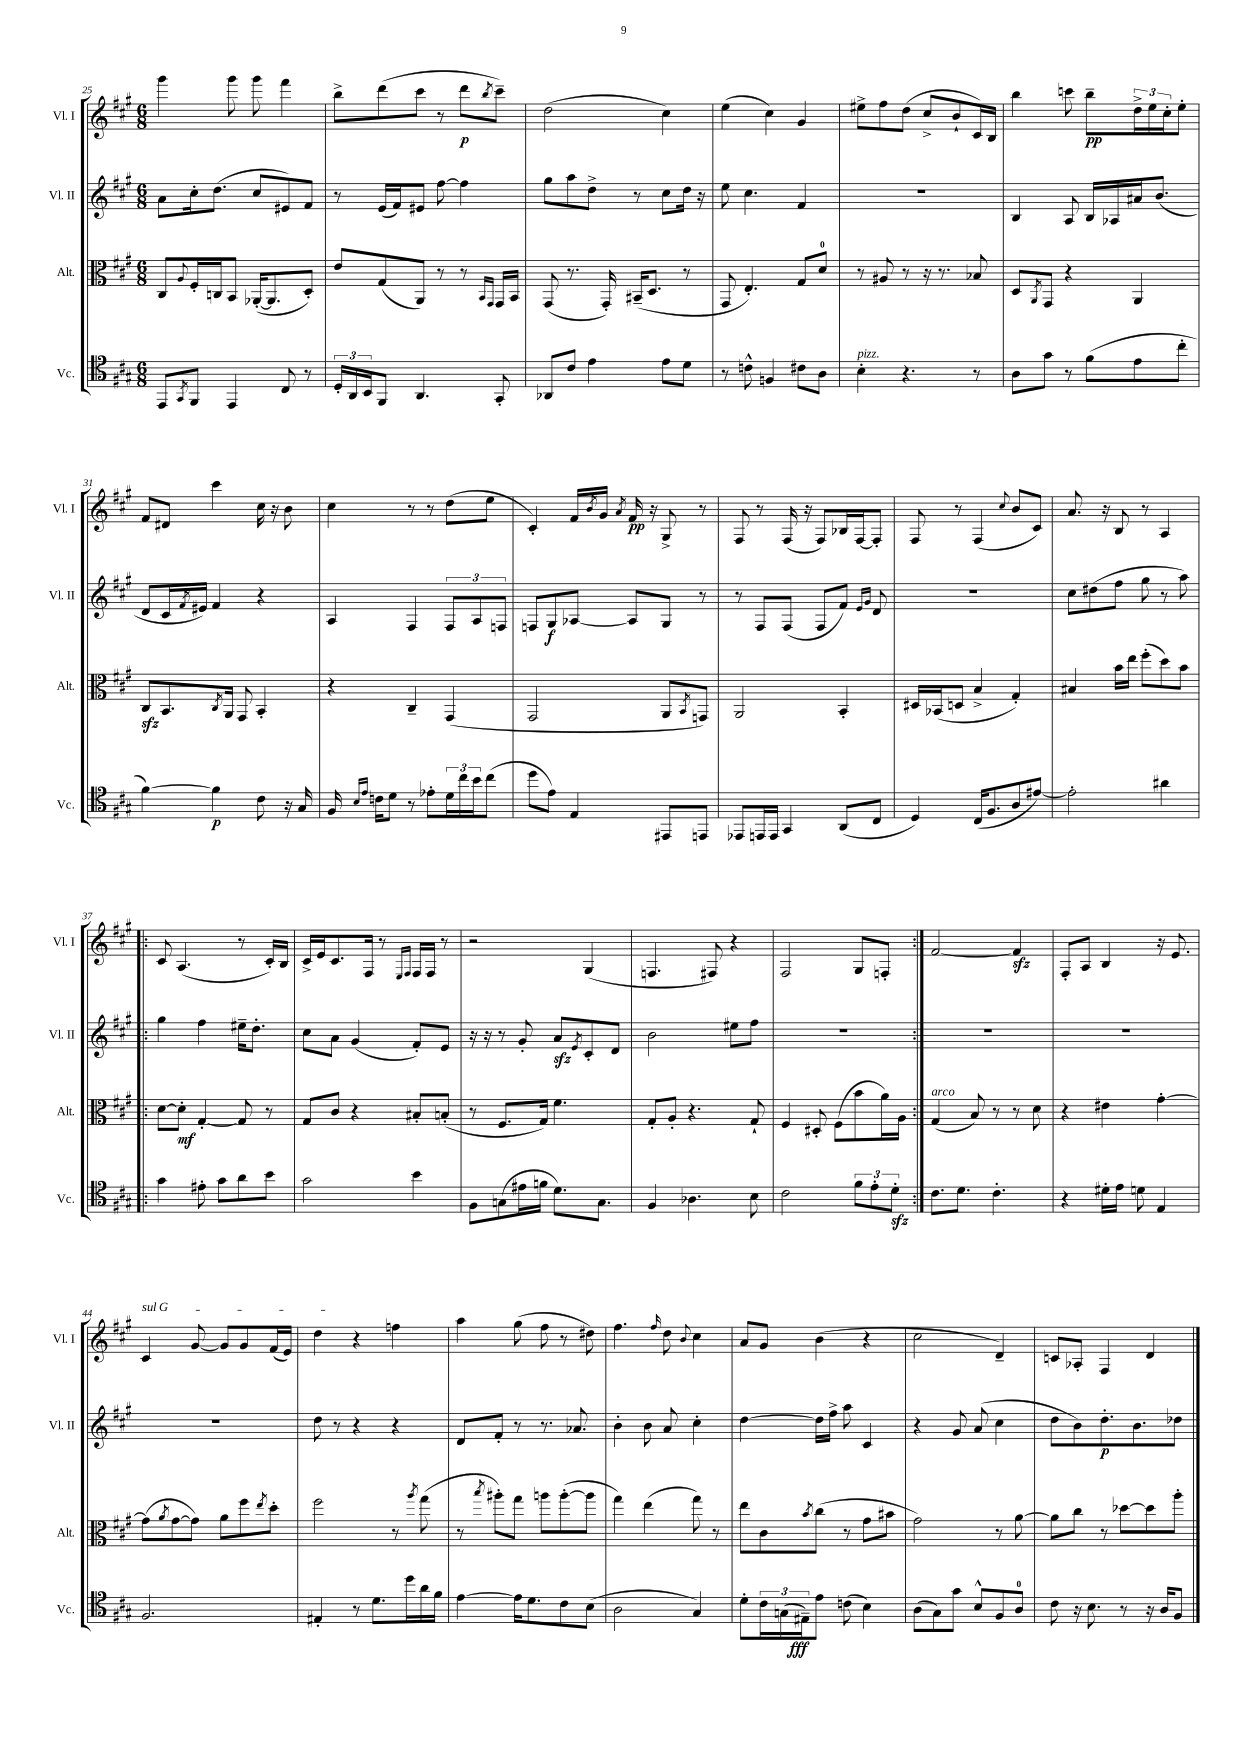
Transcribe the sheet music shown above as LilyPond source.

<<
\new StaffGroup <<
\new Staff = "s0" \with { instrumentName = "Vl. I" shortInstrumentName = "Vl. I" } {
    \clef treble \key a \major \numericTimeSignature \time 6/8
    gis'''4 gis'''8 gis'''8 fis'''4 |
    b''8-> d'''8( cis'''8 r8 d'''8\p \acciaccatura { b''8 } cis'''8--) |
    d''2( cis''4) |
    e''4( cis''4) gis'4 |
    eis''8-> fis''8 d''8( cis''8-> b'8-! cis'16) b16 |
    b''4 c'''8 b''8--\pp \tuplet 3/2 { d''16-> e''16 cis''16-. } e''8-. |
    fis'8 dis'8 cis'''4 cis''16 r16 b'8 |
    cis''4 r8 r8 d''8( e''8 |
    cis'4-.) fis'16 \acciaccatura { b'8 } gis'16 \acciaccatura { a'8 } fis'16\pp r16 gis8-> r8 |
    fis8 r8 fis16( r16 fis8) bes16 fis16~ fis8-. |
    fis8 r8 fis4( \appoggiatura { cis''8 } b'8 cis'8) |
    a'8. r16 b8 r8 a4 |
    \repeat volta 2 { cis'8 a4.( r8 cis'16-.) b16 |
    cis'16-> e'16 cis'8. fis16 r8 \grace { e16 fis16 } fis16 fis16 r8 |
    r2 gis4( |
    f4. fis8) r4 |
    fis2 gis8 f8-. | }
    fis'2~ fis'4\sfz |
    fis8-. a8 b4 r16 e'8. |
    \once \override TextSpanner.bound-details.left.text = \markup { \italic "sul G" } cis'4\startTextSpan gis'8~ gis'8 gis'8 fis'16( e'16) |
    d''4\stopTextSpan r4 f''4 |
    a''4 gis''8( fis''8 r8 dis''8) |
    fis''4. \grace { fis''16 } d''8 \appoggiatura { b'8 } cis''4 |
    a'8 gis'8 b'4( r4 |
    cis''2 d'4--) |
    c'8 aes8-. fis4 d'4 \bar "|." |
}
\new Staff = "s1" \with { instrumentName = "Vl. II" shortInstrumentName = "Vl. II" } {
    \clef treble \key a \major \numericTimeSignature \time 6/8
    a'8 cis''16-. d''8.( cis''8 eis'8) fis'8 |
    r8 e'16( fis'16) eis'8 fis''8~ fis''4 |
    gis''8 a''8 d''8-> r8 cis''8 d''16 r16 |
    e''8 cis''4. fis'4 |
    R2. |
    b4 a8 b16 aes16 ais'16 b'8.( |
    d'8 cis'16 \acciaccatura { fis'8 } eis'16) fis'4 r4 |
    a4 fis4 \tuplet 3/2 { fis8 a8 f8 } |
    f8 gis8\f aes8~ aes8 gis8 r8 |
    r8 fis8 fis8( fis8 fis'8) \grace { e'16 gis'16 } d'8 |
    R2. |
    cis''8 dis''8( fis''8 gis''8 r8 a''8) |
    \repeat volta 2 { gis''4 fis''4 eis''16-- d''8.-. |
    cis''8 a'8 gis'4( fis'8-.) e'8 |
    r16 r16 r8 gis'8-. a'8\sfz \acciaccatura { e'8 } cis'8-. d'8 |
    b'2 eis''8 fis''8 |
    R2. | }
    R2. |
    R2. |
    R2. |
    d''8 r8 r4 r4 |
    d'8 fis'8-. r8 r8. aes'8. |
    b'4-. b'8 a'8 cis''4-. |
    d''4~ d''16 fis''16-> a''8 cis'4 |
    r4 gis'8 a'8( cis''4 |
    d''8 b'8) d''8.-.\p b'8. des''8 \bar "|." |
}
\new Staff = "s2" \with { instrumentName = "Alt." shortInstrumentName = "Alt." } {
    \clef alto \key a \major \numericTimeSignature \time 6/8
    cis8 \appoggiatura { a8 } fis16-. c16 b,8 aes,16~-.( aes,8. d8-.) |
    e'8 gis8( a,8) r8 r8 \grace { b,16 gis,16 } gis,16 b,16 |
    gis,8( r8. gis,16-.) bis,16--( d8. r8 |
    gis,8 e4.-.) gis8 d'8-0 |
    r8 ais8 r8 r16 r8. bes8 |
    d8 \acciaccatura { a,8 } gis,8 r4 a,4 |
    cis8\sfz b,8. \acciaccatura { cis8 } a,16 gis,8 b,4-. |
    r4 cis4-- gis,4( |
    gis,2 a,8 \acciaccatura { b,8 } g,8) |
    a,2 b,4-. |
    dis16 bes,16( d8 b4-> gis4-.) |
    bis4 b'16 e''16 fis''8-.( d''8) b'8 |
    \repeat volta 2 { d'8~ d'8-.\mf gis4~-. gis8 r8 |
    gis8 cis'8 r4 bis8-. b8-.( |
    r8 fis8. gis16) fis'4. |
    gis8-. a8-. r4. gis8-! |
    fis4 dis8-. fis8( b'8 a'16) a16 | }
    gis4^\markup { \italic "arco" }( b8) r8 r8 d'8 |
    r4 eis'4 gis'4~-. |
    gis'8( \acciaccatura { a'8 } gis'8~ gis'8) a'8 fis''8 \acciaccatura { e''8 } d''8-. |
    fis''2 r8 \acciaccatura { a''8 } gis''8( |
    r8 \acciaccatura { b''8 } ais''8-.) gis''8 a''8 a''8~-.( a''8 |
    gis''4) e''4( gis''8) r8 |
    e''8 cis'8 \acciaccatura { b'8 } cis''8( r8 gis'8 bis'8 |
    gis'2) r8 a'8~ |
    a'8 cis''8 r8 des''8~ des''8 a''8-. \bar "|." |
}
\new Staff = "s3" \with { instrumentName = "Vc." shortInstrumentName = "Vc." } {
    \clef tenor \key a \major \numericTimeSignature \time 6/8
    e,8 \acciaccatura { gis,8 } fis,8 e,4 cis8 r8 |
    \tuplet 3/2 { d16-. a,16 b,16 } fis,8 a,4. gis,8-. |
    aes,8 cis'8 e'4 e'8 d'8 |
    r8 c'8-^ f4 cis'8 a8 |
    b4-.^\markup { \italic "pizz." } r4. r8 |
    a8 gis'8 r8 fis'8( e'8 cis''8-. |
    fis'4~) fis'4\p cis'8 r16 gis16 |
    fis16 \grace { b16 e'16 } c'16 d'8 r8 ees'8-. \tuplet 3/2 { d'16 cis''16 b'16 } cis''8( |
    d''8 e'8) e4 eis,8 e,8 |
    ees,8 e,16 e,16 gis,4 a,8( cis8 |
    d4) cis16( fis8. a8 eis'8~) |
    eis'2-. ais'4 |
    \repeat volta 2 { gis'4 eis'8-. gis'8 a'8 b'8 |
    gis'2 b'4 |
    fis8 g8( eis'16 f'16 d'8.) g8. |
    fis4 aes4. b8 |
    cis'2 \tuplet 3/2 { fis'8 e'8-. d'8-.\sfz } | }
    cis'8. d'8. cis'4.-. |
    r4 dis'16-. e'16 d'8 e4 |
    fis2. |
    eis4-. r8 d'8. d''16 a'16 fis'16 |
    e'4~ e'16 d'8. cis'8 b8( |
    a2 gis4) |
    d'8-. \tuplet 3/2 { cis'16 g16( eis16--\fff) } e'8 c'8( b4) |
    a8( gis8) gis'8 b8-^ fis8 a8-0 |
    cis'8 r16 b8. r8 r16 a16 fis8 \bar "|." |
}
>>
>>
\layout { \context { \Score currentBarNumber = #25 } }
